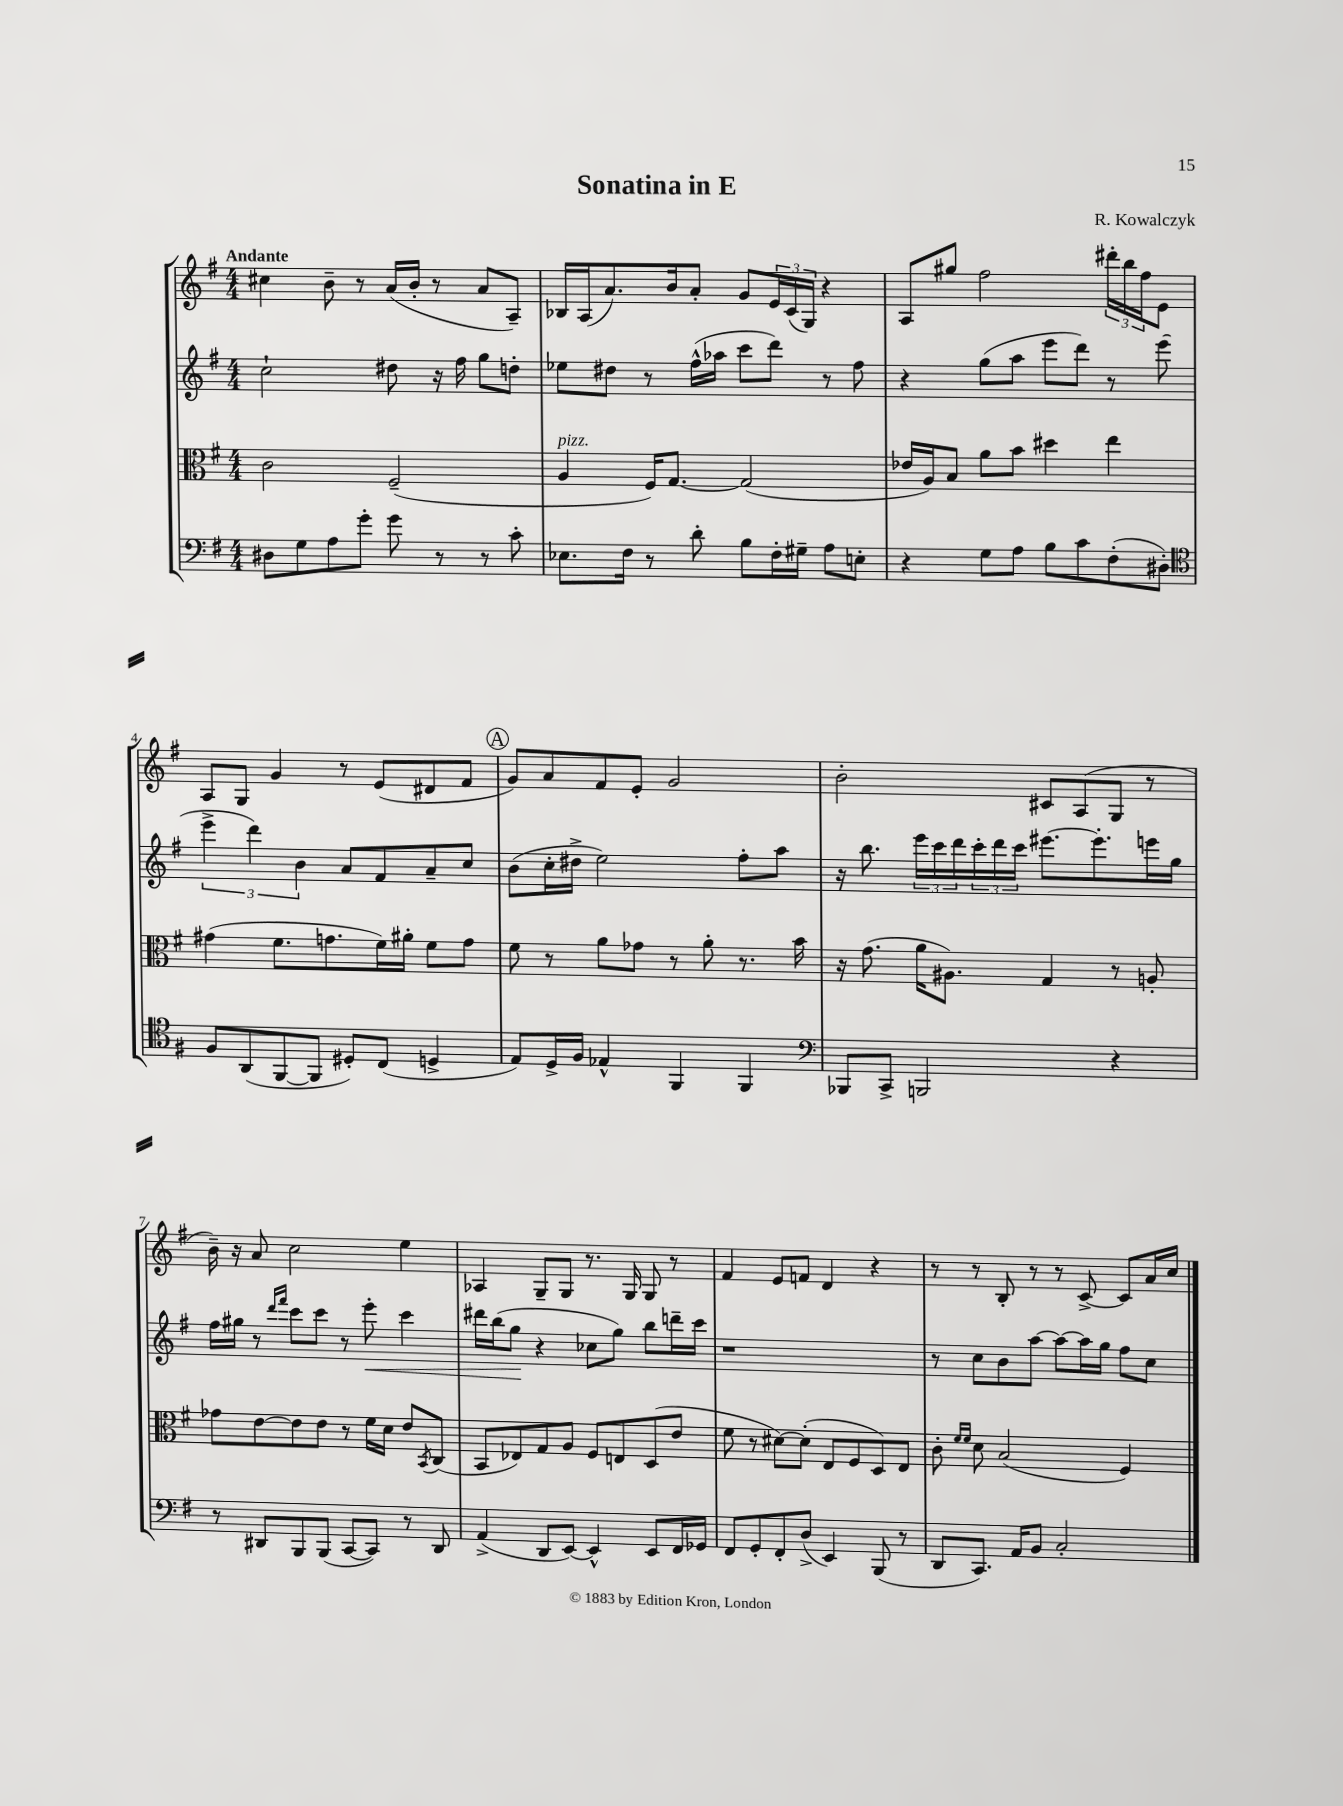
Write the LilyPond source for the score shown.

\header { title = "Sonatina in E" composer = "R. Kowalczyk" }
<<
\new StaffGroup <<
\new Staff = "s0" {
    \clef treble \key g \major \numericTimeSignature \time 4/4 \tempo "Andante"
    cis''4 b'8-- r8 a'16( b'16-. r8 a'8 a8--) |
    bes16 a16( a'8.) b'16 a'8-. g'8 \tuplet 3/2 { e'16 c'16( g16) } r4 |
    a8 gis''8 fis''2 \tuplet 3/2 { dis'''16-. b''16 fis''16 } e'8 |
    a8 g8 g'4 r8 e'8( dis'8 fis'8 |
    \mark \markup { \circle "A" } g'8) a'8 fis'8 e'8-. g'2 |
    b'2-. cis'8 a8( g8 r8 |
    b'16--) r16 a'8 c''2 e''4 |
    aes4 g8-- g8 r8. g16 g8 r8 |
    fis'4 e'8 f'8 d'4 r4 |
    r8 r8 b8-. r8 r8 c'8~-> c'8 a'16 c''16 \bar "|." |
}
\new Staff = "s1" {
    \clef treble \key g \major \numericTimeSignature \time 4/4
    c''2-! dis''8 r16 fis''16 g''8 d''8-. |
    ees''8 dis''8 r8 fis''16-^( aes''16 c'''8 d'''8) r8 fis''8 |
    r4 g''8( a''8 e'''8 d'''8) r8 e'''8( |
    \tuplet 3/2 { e'''4-> d'''4) b'4 } a'8 fis'8 a'8-- c''8 |
    \mark \markup { \circle "A" } b'8( c''16-. dis''16-> e''2) fis''8-. a''8 |
    r16 b''8. \tuplet 3/2 { e'''16 c'''16 d'''16 } \tuplet 3/2 { c'''16-. d'''16 c'''16 } eis'''8.~ eis'''8.-. e'''16 g''16 |
    fis''16 gis''16 r8 \grace { d'''16 fis'''16 } c'''8 c'''8 r8 e'''8-.\< c'''4 |
    dis'''16 b''16( g''8\! r4 ces''8 g''8) b''8 d'''16-- c'''16 |
    r1 |
    r8 c''8 b'8 a''8~ a''8~ a''16 g''16 fis''8 c''8 \bar "|." |
}
\new Staff = "s2" {
    \clef alto \key g \major \numericTimeSignature \time 4/4
    c'2 fis2--( |
    a4^\markup { \italic "pizz." } fis16) g8.~ g2( |
    ees'16 a16) b8 a'8 b'8 dis''4 e''4 |
    gis'4( fis'8. g'8. fis'16) ais'16-. fis'8 g'8 |
    \mark \markup { \circle "A" } fis'8 r8 a'8 ges'8 r8 a'8-. r8. b'16 |
    r16 g'8.( a'16 ais8.) g4 r8 a8-. |
    ges'8 e'8~ e'8 e'8 r8 fis'16 d'16 e'8 \acciaccatura { b,8 } c8( |
    b,8 ees8) g8 a8 fis8 e8 d8( e'8 |
    fis'8 r8 dis'8~) dis'8-.( e8 fis8 d8) e8 |
    c'8-. \grace { fis'16 fis'16 } d'8 b2( fis4) \bar "|." |
}
\new Staff = "s3" {
    \clef bass \key g \major \numericTimeSignature \time 4/4
    dis8 g8 a8 g'8-. g'8 r8 r8 c'8-. |
    ees8. fis16 r8 d'8-. b8 fis16-. gis16-- a8 e8-. |
    r4 g8 a8 b8 c'8 fis8-.( dis8-.) |
    \clef tenor fis8 a,8( fis,8~ fis,8 dis8-.) c8( d4-> |
    \mark \markup { \circle "A" } e8) d16-> fis16 ees4-^ fis,4 fis,4 |
    \clef bass bes,,8 c,8-> b,,2 r4 |
    r8 dis,8 b,,8 b,,8( c,8~ c,8) r8 dis,8 |
    a,4->( d,8 e,8~) e,4-^ e,8 fis,16 ges,16 |
    fis,8 g,8-. fis,8-. d8->( e,4) b,,8( r8 |
    d,8 c,8.) a,16 b,8 c2-. \bar "|." |
}
>>
>>
